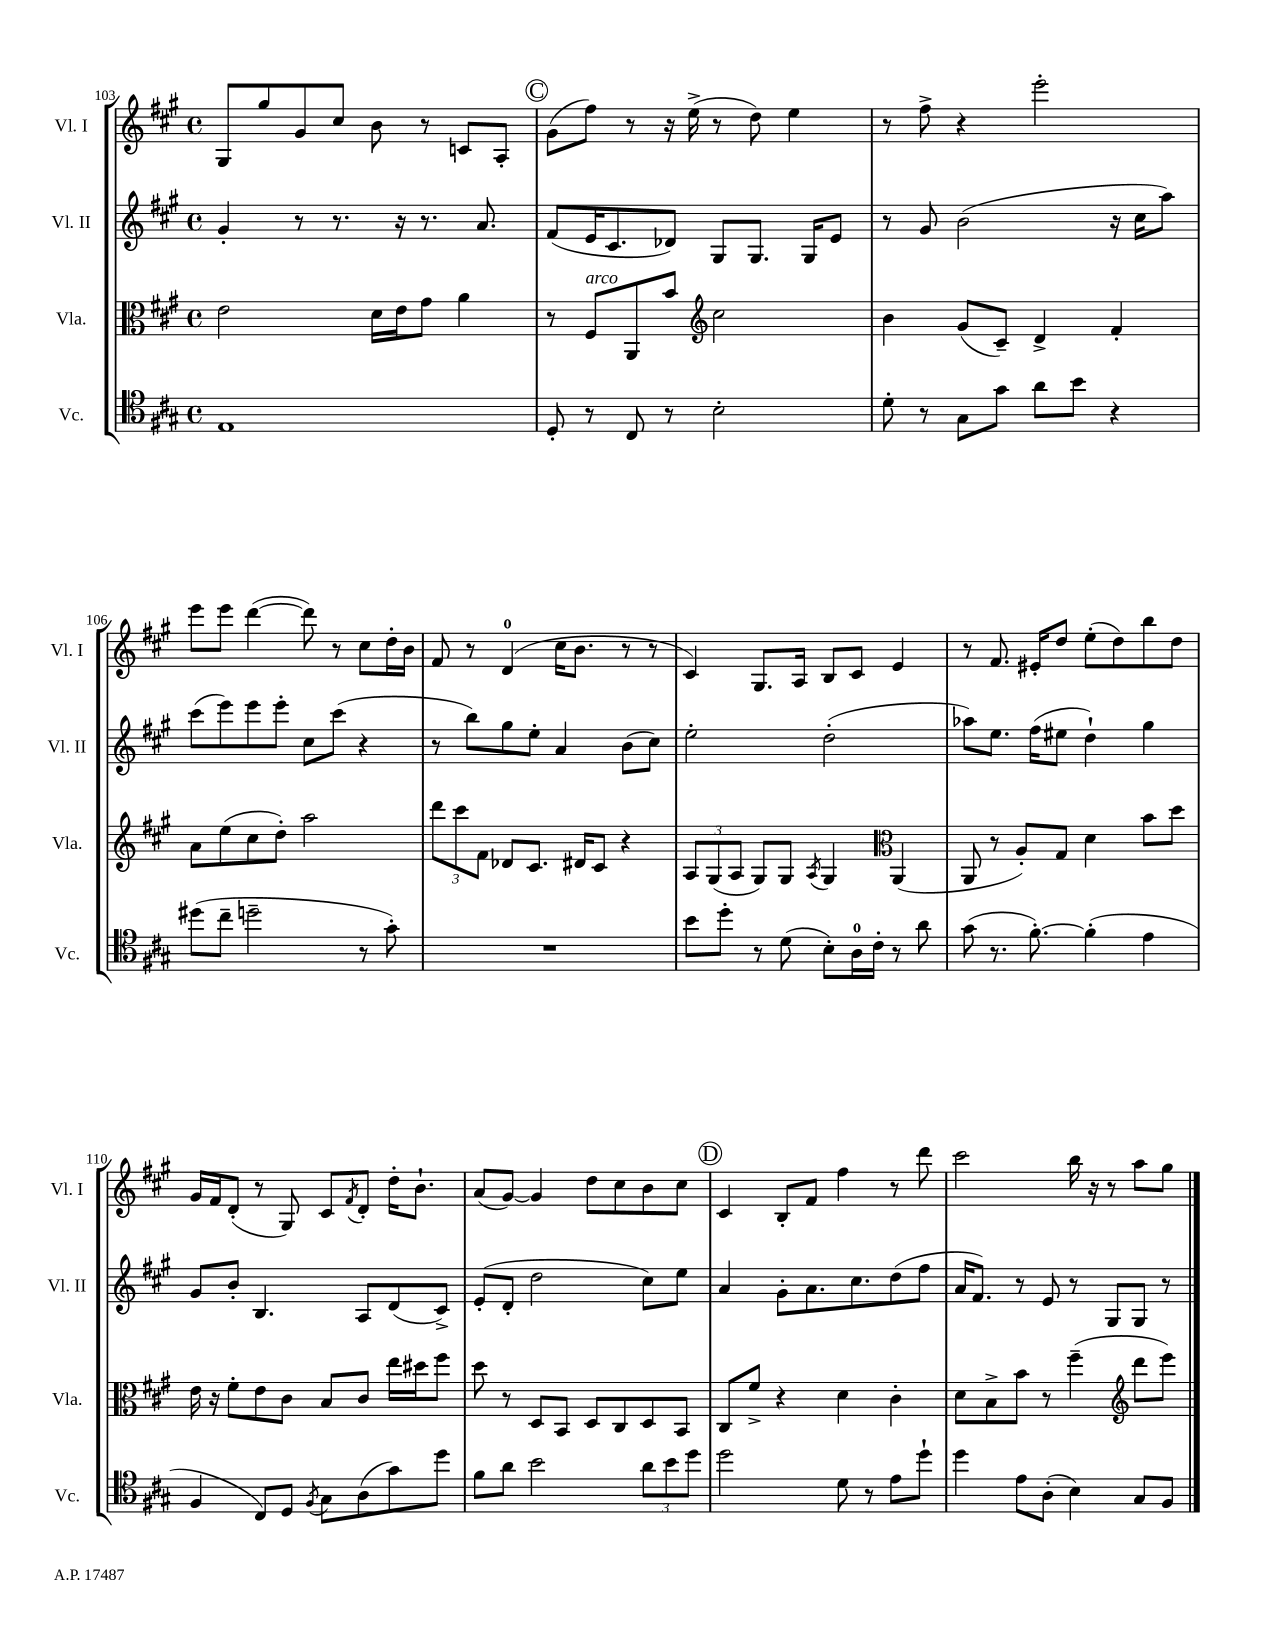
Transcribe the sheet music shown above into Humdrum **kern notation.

**kern	**kern	**kern	**kern
*staff4	*staff3	*staff2	*staff1
*clefC4	*clefC3	*clefG2	*clefG2
*k[f#c#g#]	*k[f#c#g#]	*k[f#c#g#]	*k[f#c#g#]
*M4/4	*M4/4	*M4/4	*M4/4
*met(c)	*met(c)	*met(c)	*met(c)
1E	2e\	4g#'/	8G#/L
.	.	.	8gg#/
.	.	8r	8g#/
.	.	8.r	8cc#/J
.	16d\LL	.	8b\
.	16e\J	16r	.
.	8g#\J	8.r	8r
.	4a\	.	8c/L
.	.	8.a/	.
.	.	.	8A'/J
=	=	=	=
8D'/	8r	(8f#/L	(8g#\L
8r	8F#/L	16e/K	8ff#\J)
.	.	8.c#/	.
8C#/	8AA/	.	8r
8r	8b/J	8d-/J)	16r
.	.	.	(16ee^\
*	*clefG2	*	*
2B'\	2cc#\	8G#/L	8r
.	.	8.G#/J	8dd\)
.	.	.	4ee\
.	.	16G#/LK	.
.	.	8e/J	.
=	=	=	=
8d'\	4b\	8r	8r
8r	.	8g#/	8ff#^\
8G#\L	(8g#/L	(2b\	4r
8g#\J	8c#~/J)	.	.
8a\L	4d^/	.	2eee'\
8b\J	.	.	.
4r	4f#'/	16r	.
.	.	16cc#\LK	.
.	.	8aa\J)	.
=	=	=	=
(8dd#\L	8a\L	(8ccc#\L	8eee\L
8cc#~\J	(8ee\	8eee\)	8eee\J
2dd~\	8cc#\	8eee\	([4ddd\
.	8dd'\J)	8eee'\J	.
.	2aa\	8cc#\L	8ddd\])
.	.	(8ccc#\J	8r
8r	.	4r	8cc#\L
8g#'\)	.	.	16dd'\L
.	.	.	16b\JJ
=	=	=	=
1r	12ddd\L	8r	8f#/
.	12ccc#\	.	.
.	.	8bb\L)	8r
.	12f#\J	.	.
.	8d-/L	8gg#\	(4d/
.	8.c#/J	8ee'\J	.
.	.	4a/	16cc#\LK
.	16d#/LK	.	8.b\J
.	8c#/J	.	.
.	4r	(8b\L	8r
.	.	8cc#\J)	8r
=	=	=	=
8b\L	12A/L	2ee'\	4c#/)
.	(12G#/	.	.
8dd'\J	.	.	.
.	12A/J	.	.
8r	8G#/L)	.	8.G#/L
(8d\	8G#/J	.	.
.	.	.	16A/Jk
.	8qA/	.	.
8B'\L)	4G#/	(2dd'\	8B/L
16A\L	.	.	8c#/J
16c#'\JJ	.	.	.
*	*clefC3	*	*
8r	(4AA/	.	4e/
8a\	.	.	.
=	=	=	=
(8g#\	8AA/	8aa-\L)	8r
8.r	8r	8.ee\J	8.f#/
.	8A'/L)	.	.
[8.f#'\)	.	(16ff#\LK	16e#'/LK
.	8G#/J	8ee#\J	8dd/J
(4f#'\]	4d\	4dd`\)	(8ee'\L
.	.	.	8dd\)
4e\	8b\L	4gg#\	8bb\
.	8dd\J	.	8dd\J
=	=	=	=
4F#/	16e\	8g#/L	16g#/LL
.	16r	.	16f#/J
.	8f#'\L	8b'/J	(8d'/J
8C#/L)	8e\	4.B/	8r
8D/J	8c#\J	.	8G#/)
8qF#/	.	.	.
8G#\L	8B/L	.	8c#/L
.	.	.	8qf#/
(8A\	8c#/J	8A/L	8d'/J
8g#\)	16ee\LL	(8d/	16dd'\LK
.	16dd#\J	.	8.b`\J
8dd\J	8ff#\J	8c#^/J)	.
=	=	=	=
8f#\L	8dd\	(8e'/L	(8a/L
8a\J	8r	8d'/J	[8g#/J)
2b\	8D/L	2dd\	4g#/]
.	8BB/J	.	.
.	8D/L	.	8dd\L
.	8C#/	.	8cc#\
12a\L	8D/	8cc#\L)	8b\
12b\	.	.	.
.	8BB/J	8ee\J	8cc#\J
12dd\J	.	.	.
=	=	=	=
2dd\	8C#/L	4a/	4c#/
.	8f#^/J	.	.
.	4r	8g#'\L	8B'/L
.	.	8.a\	8f#/J
8d\	4d\	.	4ff#\
.	.	8.cc#\	.
8r	.	.	.
8e\L	4c#'\	(8dd\	8r
8dd`\J	.	8ff#\J	8ddd\
=	=	=	=
4dd\	8d\L	16a/LK	2ccc#\
.	.	8.f#/J)	.
.	8B^\	.	.
8e\L	8b\J	8r	.
(8A'\J	8r	8e/	.
4B\)	(4ff#~\	8r	16bb\
.	.	.	16r
.	.	8G#/L	8r
*	*clefG2	*	*
8G#/L	8ddd\L	8G#/J	8aa\L
8F#/J	8eee\J)	8r	8gg#\J
==	==	==	==
*-	*-	*-	*-
